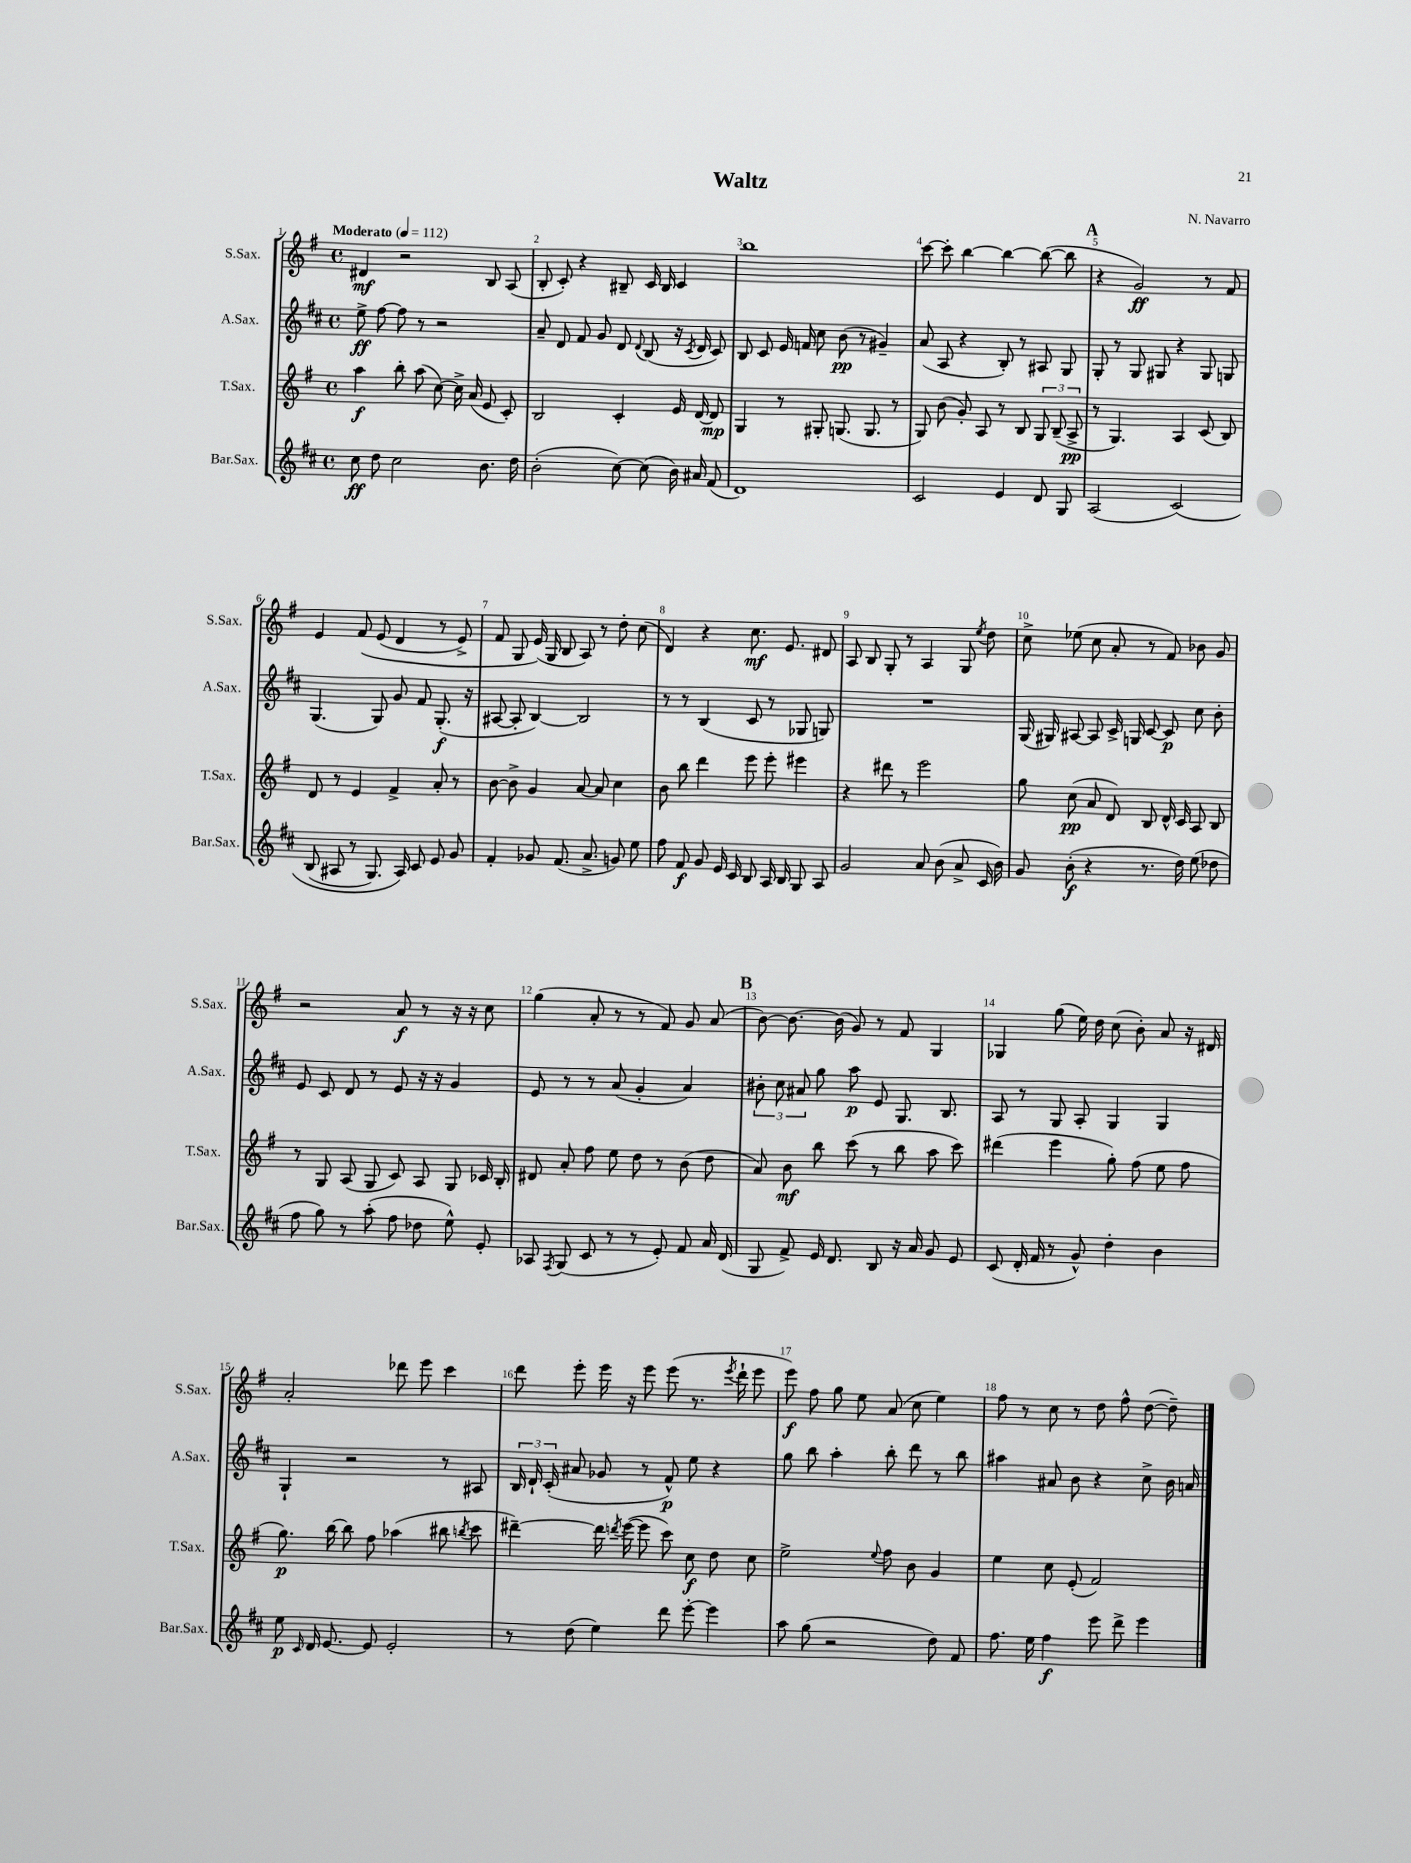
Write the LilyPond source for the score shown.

\header { title = "Waltz" composer = "N. Navarro" }
<<
\new StaffGroup <<
\new Staff = "s0" \with { instrumentName = "S.Sax." shortInstrumentName = "S.Sax." } {
    \clef treble \key g \major \defaultTimeSignature \time 4/4 \tempo "Moderato" 4 = 112
    \autoBeamOff dis'4\mf r2 b8 a8( |
    b8-. c'8-.) r4 bis8-- c'16 bis16 c'4 |
    b''1 |
    c'''8~ c'''8-. b''4~ b''4~ b''8~( b''8 |
    \mark \markup { \bold "A" } r4 g'2\ff) r8 fis'8 |
    e'4 fis'8\( e'8( d'4 r8 e'8->) |
    fis'8 g8 e'16(\) g16 b8 a8) r8 d''8-. c''8( |
    d'4) r4 c''8.\mf e'8. dis'8 |
    a8 b8 g8-. r8 a4 g8 \acciaccatura { e''8 } d''8 |
    c''8-> ees''8( c''8 a'8-. r8 fis'8) bes'8 g'8 |
    r2 a'8\f r8 r16 r16 c''8 |
    g''4( a'8-. r8 r8 fis'8) g'8 a'8( |
    \mark \markup { \bold "B" } b'8~) b'8.~ b'16( g'8) r8 fis'8 g4 |
    ges4 g''8( e''16) d''16 c''8( b'8-.) a'8 r16 dis'16 |
    a'2-. des'''8 e'''8 c'''4 |
    d'''8 e'''8-. e'''16 r16 e'''8 e'''8( r8. \acciaccatura { e'''8 } d'''16-! e'''8 |
    e'''8\f) fis''8 g''8 e''8 a'8( c''8 e''4) |
    fis''8 r8 c''8 r8 d''8 fis''8-^ d''8~( d''8--) \bar "|." |
}
\new Staff = "s1" \with { instrumentName = "A.Sax." shortInstrumentName = "A.Sax." } {
    \clef treble \key d \major \defaultTimeSignature \time 4/4
    \autoBeamOff e''8->\ff fis''8~ fis''8 r8 r2 |
    a'8-- d'8 fis'8 g'8 d'8 \appoggiatura { d'8 } b8( r16 \acciaccatura { cis'8 } d'16 cis'8) |
    b8 cis'8 e'16 f'16 cis''8 b'8\pp( r8 gis'4--) |
    a'8( a8 r4 b8-.) r8 ais8 g8 |
    \mark \markup { \bold "A" } g8-. r8 g8 gis8 r4 gis8 g8 |
    g4.( g8) g'8 fis'8 g8.-.\f( r16 |
    ais8~ ais8-. b4~) b2 |
    r8 r8 b4( cis'8 r8 ges8 g8) |
    R1 |
    g16( gis16) ais8~ ais8 cis'16-> g16 cis'8~ cis'8\p cis''8 b'8-. |
    e'8 cis'8 d'8 r8 e'8 r16 r16 g'4 |
    e'8 r8 r8 a'8( g'4-. a'4) |
    \mark \markup { \bold "B" } \tuplet 3/2 { bis'8-. cis''8 ais'8 } g''8 a''8\p e'8 g8. b8. |
    a8 r8 g8 a8-. g4 g4 |
    g4-! r2 r8 ais8 |
    \tuplet 3/2 { b16 d'16-! cis'16-.( } ais'8 ges'8 r8 fis'8-^\p) e''8 r4 |
    g''8 b''8 a''4-. b''8-. d'''8 r8 b''8 |
    ais''4 ais'8 b'8 r4 cis''8-> b'16 a'16 \bar "|." |
}
\new Staff = "s2" \with { instrumentName = "T.Sax." shortInstrumentName = "T.Sax." } {
    \clef treble \key g \major \defaultTimeSignature \time 4/4
    \autoBeamOff a''4\f b''8-. a''8( c''8~) c''16-> a'16( e'8 c'8-.) |
    b2 c'4-. e'16 d'16~ d'8\mp |
    g4 r8 gis8-. g8.( g8. r8 |
    g8) b'8( g'8-.) a8 r8 b8 \tuplet 3/2 { g8 b8--( a8->\pp } |
    \mark \markup { \bold "A" } r8 g4.) a4 c'8( b8) |
    d'8 r8 e'4 fis'4-> a'8-. r8 |
    b'8~ b'8-> g'4 a'8~ a'8 c''4 |
    b'8 b''8 d'''4 e'''8 e'''8-. eis'''4 |
    r4 dis'''8 r8 e'''2 |
    g''8 c''8\pp( a'8 d'8) b8 d'16-^ c'16 a8 b8 |
    r8 g8 a8( g8 c'8) a8 g8 ces'16 b16-. |
    dis'8 a'8-. fis''8 e''8 d''8 r8 b'8( d''8 |
    \mark \markup { \bold "B" } a'8) b'8\mf b''8 c'''8( r8 b''8 a''8 c'''8) |
    dis'''4( e'''4 g''8-.) fis''8( e''8 fis''8 |
    g''8.\p) b''16~ b''8 fis''8 aes''4( bis''8 \acciaccatura { b''8 } c'''8 |
    dis'''4~--) dis'''16 \acciaccatura { d'''8 } e'''16~( e'''8 c'''8) c''8\f d''8 c''8 |
    e''2-> \appoggiatura { e''8 } fis''8 b'8 g'4 |
    e''4 c''8 e'8-.( fis'2) \bar "|." |
}
\new Staff = "s3" \with { instrumentName = "Bar.Sax." shortInstrumentName = "Bar.Sax." } {
    \clef treble \key d \major \defaultTimeSignature \time 4/4
    \autoBeamOff cis''8\ff d''8 cis''2 b'8. d''16 |
    b'2-.( cis''8~) cis''8( b'16) ais'16 fis'8( |
    d'1) |
    cis'2 e'4 d'8 g8 |
    \mark \markup { \bold "A" } a2( cis'2)\( |
    b8( ais8 r8 g8.) ais16\) cis'8 e'8 g'8 |
    fis'4-. ges'8 fis'8.( a'8.-> g'8) e''8 |
    fis''8 fis'8\f g'8 e'16 cis'16 b8 a16 b16 g8 a8 |
    g'2 a'8 b'8( a'8-> cis'16 b'16) |
    g'8 b'8-.\f( r4 r8. d''16) e''8( des''8 |
    fis''8 g''8) r8 a''8-.( fis''8 des''8 e''8-^) e'8-. |
    aes8 \acciaccatura { fis8 } g8( cis'8 r8 r8 e'8-.) fis'8 a'16 d'16( |
    \mark \markup { \bold "B" } g8 fis'8->) e'16 d'8. b8 r16 a'16 g'8 e'8 |
    cis'8( d'16-. fis'16 r8 g'8-^) d''4-. b'4 |
    e''8\p \grace { cis'16 } d'16 e'8.~ e'8 e'2-. |
    r8 d''8( e''4) d'''8 e'''8~-. e'''4 |
    a''8 g''8( r2 d''8) fis'8 |
    fis''8. e''16 fis''4\f e'''8 d'''8-> e'''4 \bar "|." |
}
>>
>>
\layout { \context { \Score \override BarNumber.break-visibility = ##(#f #t #t) barNumberVisibility = #all-bar-numbers-visible } }
